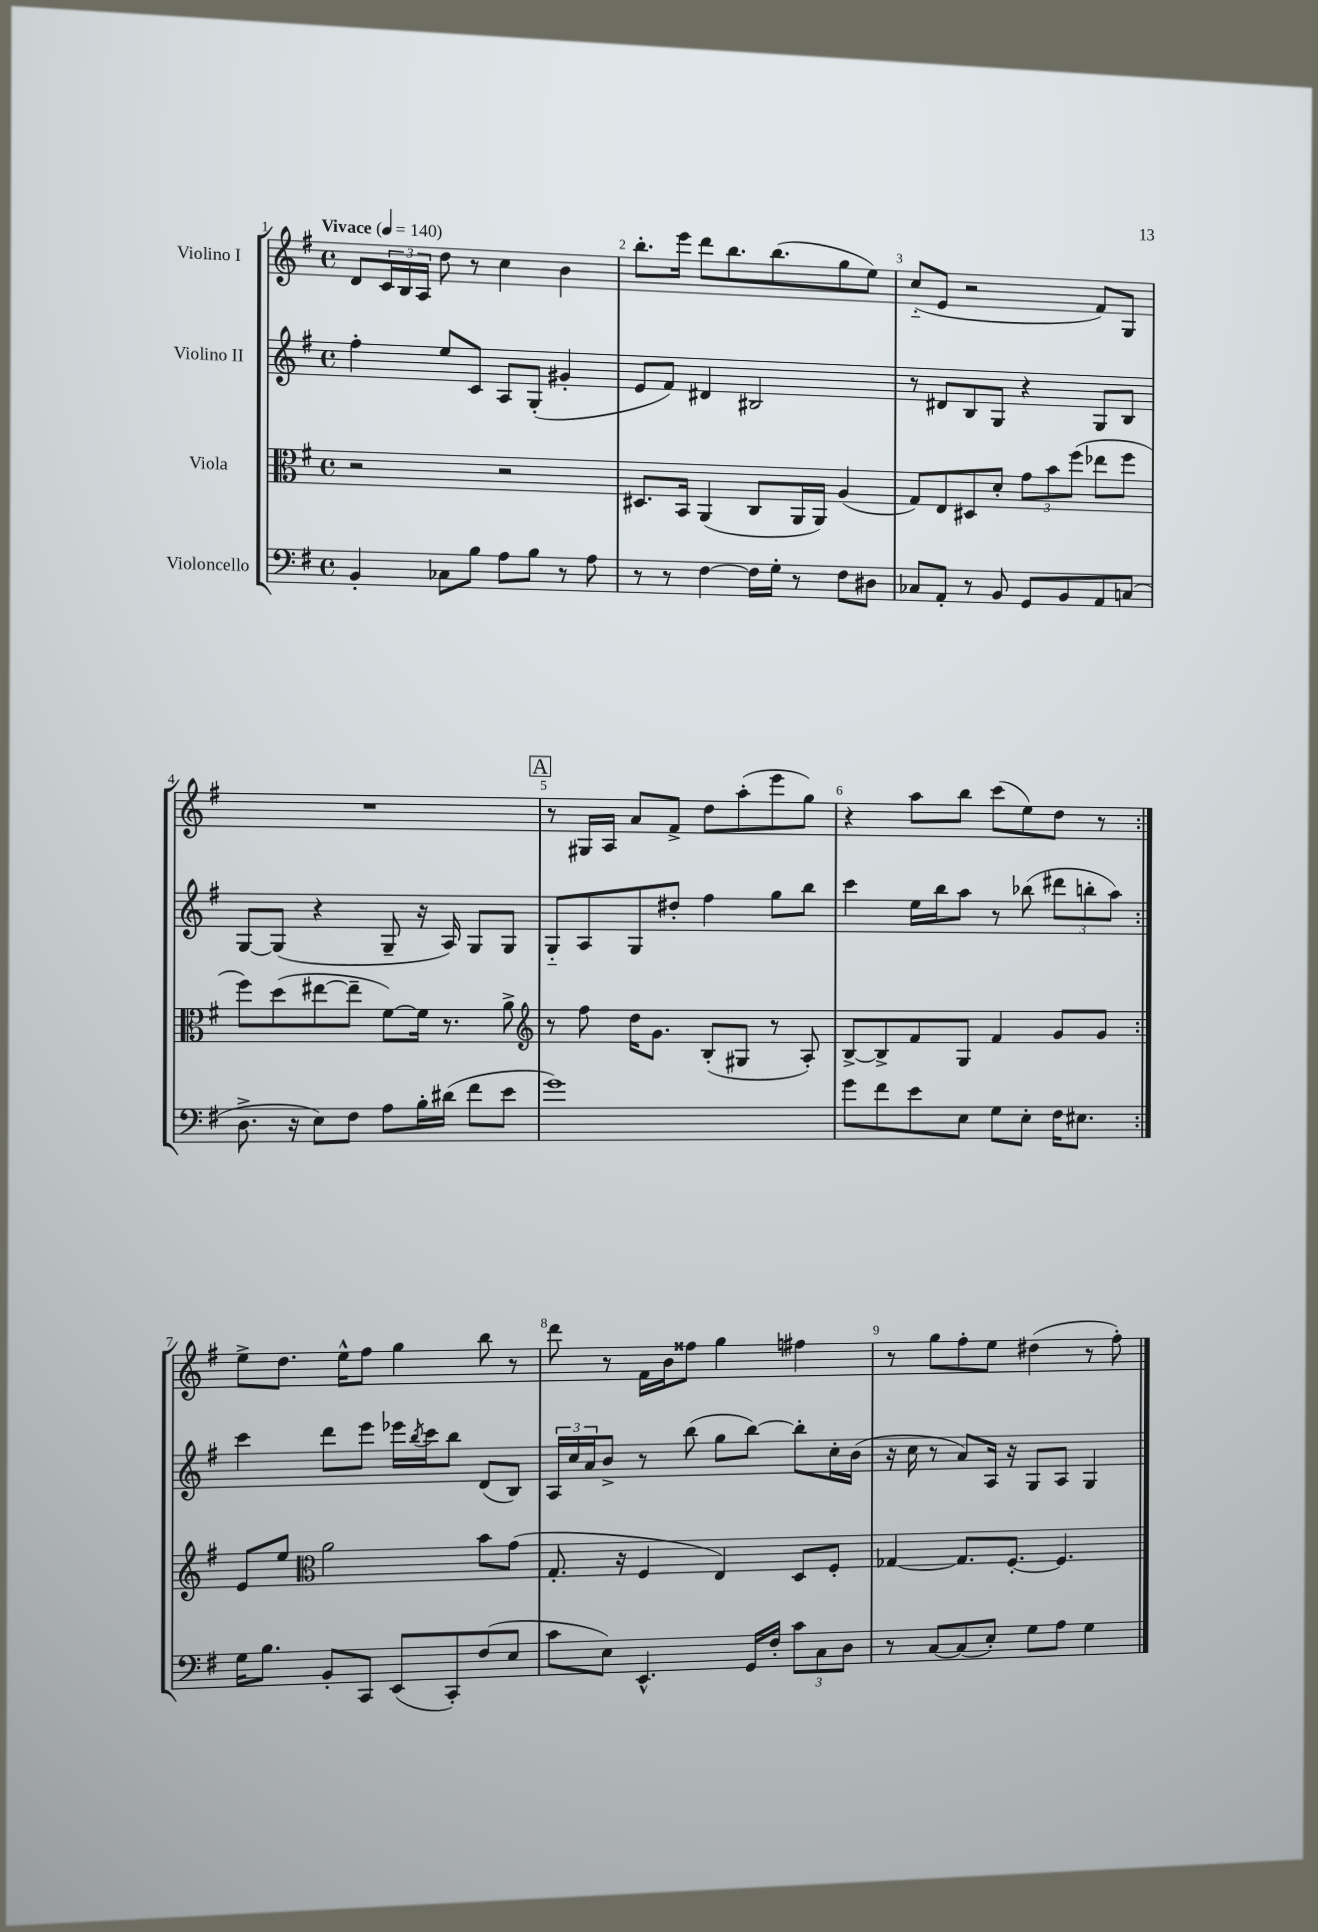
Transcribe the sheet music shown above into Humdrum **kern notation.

**kern	**kern	**kern	**kern
*staff4	*staff3	*staff2	*staff1
*clefF4	*clefC3	*clefG2	*clefG2
*k[f#]	*k[f#]	*k[f#]	*k[f#]
*M4/4	*M4/4	*M4/4	*M4/4
*met(c)	*met(c)	*met(c)	*met(c)
*MM140	*MM140	*MM140	*MM140
4BB'	2r	4ff#'	8d
.	.	.	24c
.	.	.	24B
.	.	.	24A
8C-	.	8ee	8dd
8B	.	8c	8r
8A	2r	8A	4cc
8B	.	(8G'	.
8r	.	4g#'	4b
8A	.	.	.
=	=	=	=
8r	8.D#	8e	8.bb'
8r	.	8f#)	.
.	16BB	.	16eee
[4F#	(4AA	4d#	8ddd
.	.	.	8.bb
16F#]	8C	2B#	.
16G'	.	.	(8.bb
8r	16AA	.	.
.	16AA)	.	.
8F#	(4A	.	8gg
8D#	.	.	8ee)
=	=	=	=
8C-	8G)	8r	(8cc'~
8AA'	8E	8d#	8e
8r	8D#	8B	2r
8BB	8d'	8G	.
8GG	12g	4r	.
.	12b	.	.
8BB	.	.	.
.	(12ff#	.	.
8AA	8ee-	8G	8f#)
(8C	8ff#	8B	8G
=	=	=	=
8.D^	8ff#)	[8G	1r
.	(8dd	(8G]	.
16r	.	.	.
8E)	[8ee#	4r	.
8F#	8ee#~]	.	.
8A	[8f#)	8G~	.
16B'	16f#]	16r	.
(16d#	8.r	16A)	.
8f#	.	8G	.
8e	8a^	8G	.
=	=	=	=
*	*clefG2	*	*
1g)	8r	8G'~	8r
.	8ff#	8A	16G#
.	.	.	16A
.	16dd	8G	8a
.	8.g	.	.
.	.	8dd#'	8f#^
.	(8B'	4ff#	8dd
.	8G#	.	(8aa'
.	8r	8gg	8eee
.	8A')	8bb	8gg)
=	=	=	=
8g	[8B^	4ccc	4r
8f#	8B^]	.	.
8e	8f#	16ee	8aa
.	.	16bb	.
8E	8G	8aa	8bb
8G	4f#	8r	(8ccc
8E'	.	(8bb-	8ee)
16F#	8g	12ddd#	8dd
8.E#	.	.	.
.	.	12bb'	.
.	8g	.	8r
.	.	12aa)	.
=:|!	=:|!	=:|!	=:|!
16G	8e	4ccc	8ee^
8.B	.	.	.
.	8ee	.	8.dd
*	*clefC3	*	*
8BB'	2a	8ddd	.
.	.	.	16ee^^
8CC	.	8eee	8ff#
(8EE	.	16eee-	4gg
.	.	8qbb	.
.	.	16ccc	.
8CC')	.	8bb	.
(8F#	8b	(8d	8bb
8E	(8g	8B)	8r
=	=	=	=
8c	8.G'	24A	8ddd
.	.	24cc	.
.	.	24a	.
8E)	.	8b^	8r
.	16r	.	.
4.EE^^	4F#	8r	16f#
.	.	.	16b
.	.	(8bb	8ff##
.	4E)	8gg	4gg
16GG	.	[8bb)	.
16F#'	.	.	.
12c	8D	8bb']	4ff#
12C	.	.	.
.	8F#'	16cc'	.
12D	.	.	.
.	.	(16b	.
=	=	=	=
8r	[4G-	16r	8r
.	.	16cc	.
[8C	.	8r	8gg
(8C]	8.G-]	8a)	8ff#'
8E')	.	16A	8ee
.	[8.F#'	16r	.
8G	.	8G	(4dd#
8A	4.F#]	8A	.
4G	.	4G	8r
.	.	.	8ff#')
==	==	==	==
*-	*-	*-	*-
